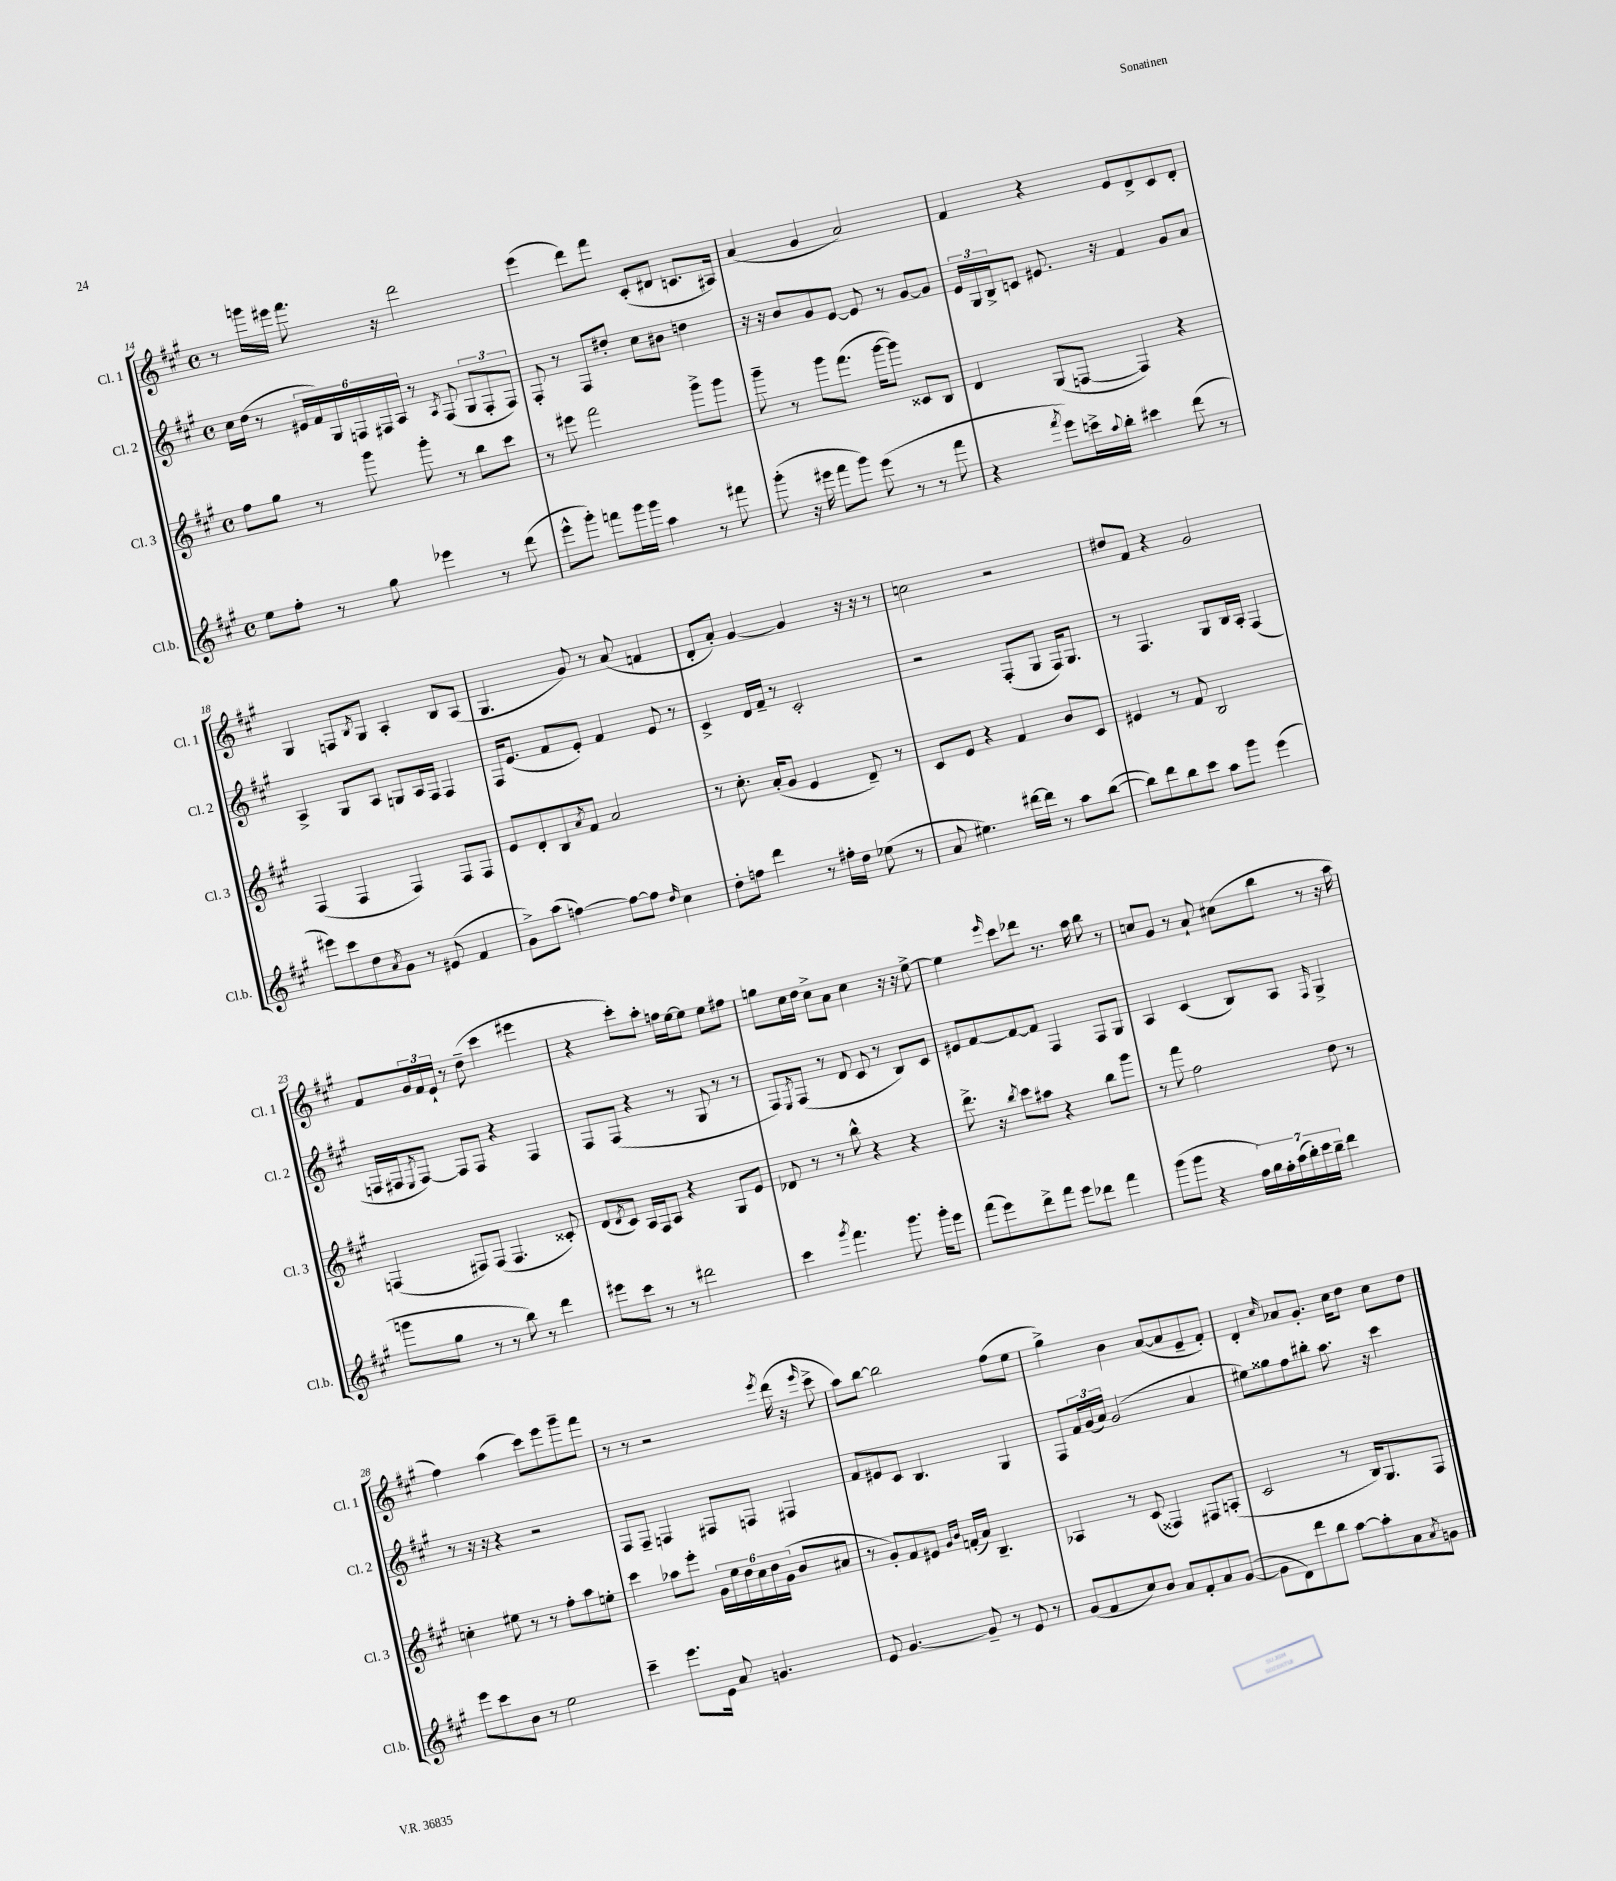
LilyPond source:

<<
\new StaffGroup <<
\new Staff = "s0" \with { instrumentName = "Cl. 1" shortInstrumentName = "Cl. 1" } {
    \clef treble \key a \major \defaultTimeSignature \time 4/4
    r8 g'''16 eis'''16 fis'''8. r16 d'''2 |
    e'''4( d'''8) fis'''8 cis'8-.( dis'8 c'8. ais16) |
    a'4( gis'4 a'2) |
    fis'4 r4 e'8 d'8-> cis'8 d'8-. |
    gis4 f8 \acciaccatura { b8 } gis8 a4-. b8 a8( |
    gis4. gis'8) r8 a'8( f'4 |
    d'8-. a'8-.) gis'4~ gis'4 r16 r16 r8 |
    c''2 r2 |
    dis''8 fis'8 r4 gis'2 |
    fis'8 \tuplet 3/2 { gis'16 fis'16 e'16-! } r8 d''8--( cis'''4 eis'''4 |
    r4 cis'''8-.) a''8-. f''16 e''16~ e''8 e''8 fis''8 |
    g''8 cis''16 d''16 cis''8-> a'8 cis''4 r16 r16 e''8~-> |
    e''4 \grace { e'''16 } cis'''8 des'''8 r8. a''16 b''8 r8 |
    c''8 gis'8 r8 a'8-! cis''8( b''8 r8 r16 a''16 |
    fis''4) a''4( cis'''8) e'''8 gis'''8-- fis'''8 |
    r8 r8 r2 \acciaccatura { e'''8 } d'''16( r16 \grace { e'''16 } cis'''8-> |
    a''8) b''8~ b''2 fis''8( e''8 |
    gis''4->) b'4 a'8~( a'8 e'8-- fis'8-.) |
    d'4-. \grace { cis''16 } aes'8 gis'8.-. cis''16 d''8 cis''8 d''8 \bar "|." |
}
\new Staff = "s1" \with { instrumentName = "Cl. 2" shortInstrumentName = "Cl. 2" } {
    \clef treble \key a \major \defaultTimeSignature \time 4/4
    cis''16 d''16( r8 \tuplet 6/4 { eis'16 fis'16) gis16 f16 fis16 a16 } r8 \acciaccatura { a8 } fis8( \tuplet 3/2 { gis8 fis8-. fis8) } |
    fis8-. r8 fis8 dis''8-. cis''8 bis'8 d''4 |
    r16 r16 b'8 gis'8 e'8~ e'8 r8 gis'8~ gis'8 |
    \tuplet 3/2 { e'16 gis16 b16-> } c'8 eis'8. r16 fis'4 gis'8 a'8 |
    a4-> gis8 a8 g8 a16 fis16 fis4 |
    fis16 e'8.( fis'8 e'8-.) fis'4 e'8 r8 |
    cis'4-> d'16 fis'16-- r8 cis'2-. |
    r2 fis8-.( gis8 fis16) gis8. |
    r8 fis4. gis8 b16 a16-. fis4( |
    f16 fis16 \acciaccatura { e8 } fis8~) fis8 fis8 r4 fis4 |
    fis8 fis8( r4 r8 gis8 r8 r8 |
    fis8) \acciaccatura { e8 } fis8( r8 d'8 cis'8 r8 b8) cis'8 |
    eis'8 fis'8~ fis'8~ fis'8 fis4 fis8 gis8 |
    a4 cis'4( b8) a8 \grace { fis16 } gis4-> |
    r8 r16 r16 r4 r2 |
    fis8 fis8-- f4 fis8 f8 fis4 |
    fis'8 eis'8 cis'8 b4. gis4 |
    fis8 \tuplet 3/2 { fis'16 gis'16( a'16) } gis'2( a'4 |
    eis''8) gisis''8 fis''8 bis''8-. a''8. r16 cis'''4 \bar "|." |
}
\new Staff = "s2" \with { instrumentName = "Cl. 3" shortInstrumentName = "Cl. 3" } {
    \clef treble \key a \major \defaultTimeSignature \time 4/4
    fis''8 gis''8 r8 gis'''8 gis'''8-. r8 b''8 cis'''8 |
    r8 eis'''8 fis'''2 gis'''8-> gis'''8 |
    gis'''8-- r8 gis'''8 fis'''8.( gis'''16~ gis'''8) cisis'8 b8 |
    d'4 gis8( f8~ f4) r4 |
    fis4( fis4 fis4) fis8 fis8 |
    e'8 d'8-. b8 \acciaccatura { a'8 } fis'8 a'2 |
    r8 cis''8.-. a'16-.( gis'8 e'4 d'8--) r8 |
    cis'8 e'8 r4 fis'4 b'8 cis'8 |
    eis'4 r8 fis'8 b2 |
    f4( fis8) fis8( fis4. cisis'8-.) |
    d'8( \acciaccatura { d'8 } cis'8) a16 fis16 a8 r4 gis8 e'8 |
    des'8 r8 r8 b''8-^ r4 r4 |
    d'''8.-> r16 \acciaccatura { b''8 } cis'''8 ais''8 r4 b''8 gis'''8 |
    r8 fis'''8 fis''2 d''8 r8 |
    c''4-. eis''8 r8 r8 fis''8-. a''8 e''8-. |
    cis'''4 aes''8 e'''8-. \tuplet 6/4 { gis'16 e''16 d''16 cis''16 d''16 gis'16( } b'8 ais'8 |
    r8 gis'8-.) fis'8 eis'8 \grace { gis'16 b'16 } f'16-.( a'16) b4.-- |
    aes4 r8 cis'8( fisis4) fis8 a8-.( |
    cis'2 r8 b16) gis8. fis8 \bar "|." |
}
\new Staff = "s3" \with { instrumentName = "Cl.b." shortInstrumentName = "Cl.b." } {
    \clef treble \key a \major \defaultTimeSignature \time 4/4
    e''8 fis''8-. r8 gis''8 ees'''4 r8 d'''8( |
    e'''8-^ gis'''8-.) f'''8 gis'''16 gis'''16 a''4 r8 fis'''8 |
    gis'''8-.( r16 eis'''16 fis'''8 gis'''8) eis'''8( r8 r8 fis'''8 |
    r4 \acciaccatura { fis'''8 } e'''8) c'''16-> \appoggiatura { a''8 } b''16-. cis'''4 d'''8( r8 |
    eis'''8) cis'''8 d''8 \acciaccatura { a'8 } gis'8 r8 eis'8( fis'4 |
    gis'8->) a''8( f''4~) f''8~ f''8 \grace { d''16 } cis''4 |
    d''8-. f''8 d'''4 r8 fis''16-. d''16 ees''8( r8 |
    a'8 eis''4.) dis'''16~ dis'''16 r8 a''8 b''8~( |
    b''8) d'''8 b''8 cis'''8 a''8 gis'''8 e'''4( |
    g'''8 gis''8 r8 r8 b''8) r8 d'''4 |
    eis'''8 cis'''8 r8 r8 dis'''2 |
    cis'''4 \acciaccatura { gis'''8 } fis'''4. gis'''8. gis'''16-. e'''8 |
    fis'''8( e'''8) d'''8-> fis'''8 e'''8 des'''8 fis'''4 |
    gis'''8( gis'''8 r4 \tuplet 7/4 { fis''16) gis''16 fis''16-. a''16( b''16-.) cis'''16 b''16-- } d'''4 |
    e'''8 cis'''8 b'8 r8 e''2 |
    cis'''4-- e'''8. e'16 a'8 g'4. |
    e'8 gis'4.~ gis'8-- r8 e'8 r8 |
    gis'8( fis'8 cis''8) b'8 a'8 fis'8-. a'8 gis'8~( |
    gis'8 d'8) d'''8 b''8 a''8~ a''8-. a'8 \acciaccatura { a'8 } g'8 \bar "|." |
}
>>
>>
\layout { \context { \Score currentBarNumber = #14 } }
